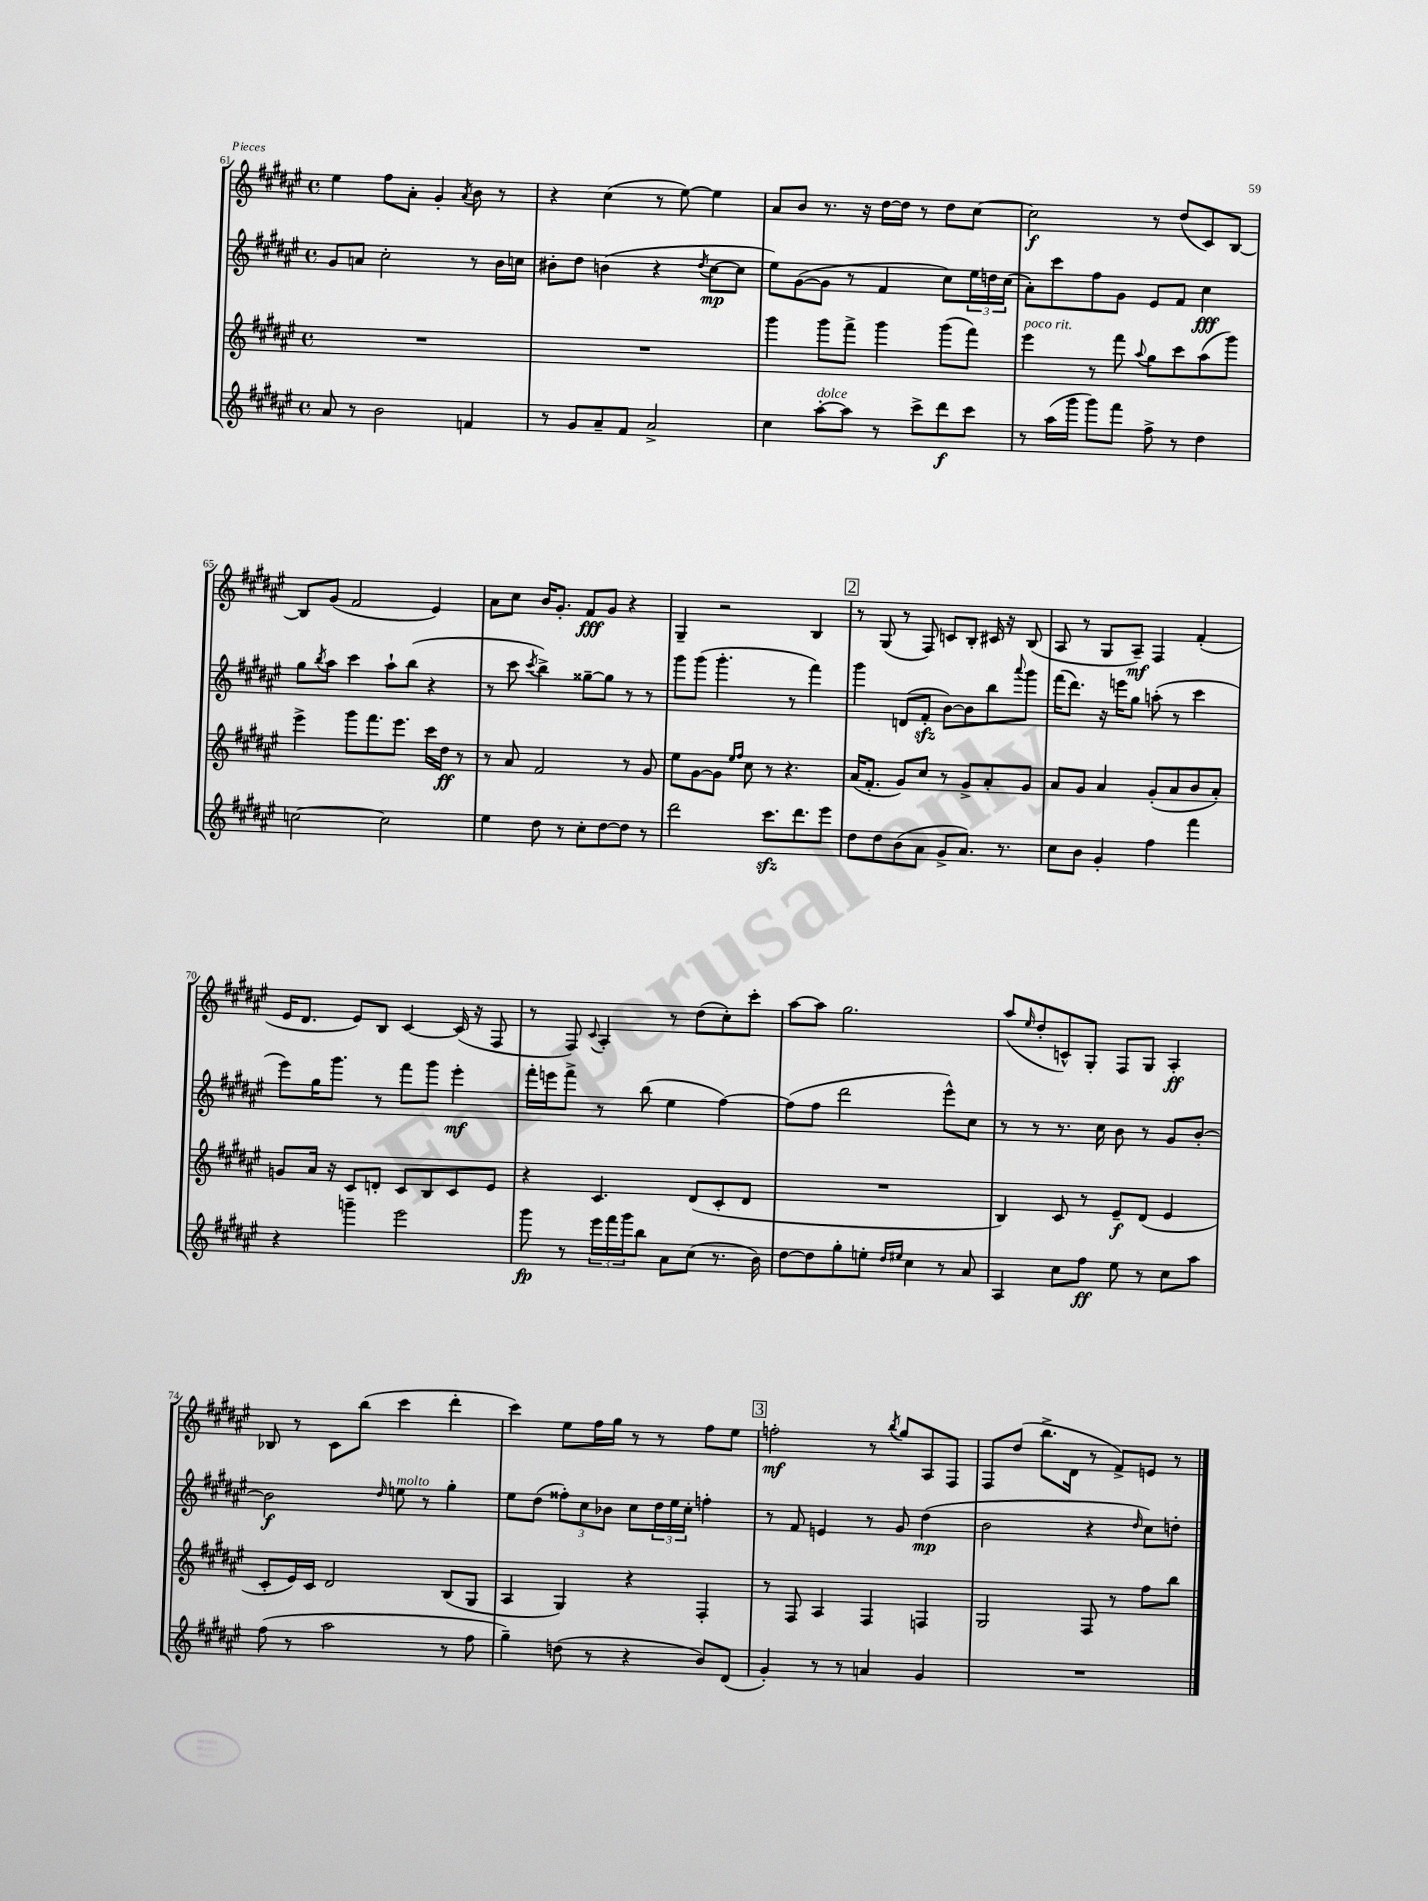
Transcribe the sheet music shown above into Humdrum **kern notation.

**kern	**dynam	**kern	**dynam	**kern	**dynam	**kern	**dynam
*part4	*part4	*part3	*part3	*part2	*part2	*part1	*part1
*staff4	*staff4	*staff3	*staff3	*staff2	*staff2	*staff1	*staff1
*clefG2	*	*clefG2	*	*clefG2	*	*clefG2	*
*k[f#c#g#d#a#e#]	*	*k[f#c#g#d#a#e#]	*	*k[f#c#g#d#a#e#]	*	*k[f#c#g#d#a#e#]	*
*M4/4	*	*M4/4	*	*M4/4	*	*M4/4	*
*met(c)	*	*met(c)	*	*met(c)	*	*met(c)	*
=61	=61	=61	=61	=61	=61	=61	=61
8a#/	.	1r	.	8g#/L	.	4ee#\	.
8r	.	.	.	8an/J	.	.	.
2b\	.	.	.	2cc#'\	.	8ff#\L	.
.	.	.	.	.	.	8a#'\J	.
.	.	.	.	.	.	4g#'/	.
.	.	.	.	.	.	8qa#/	.
4fn/	.	.	.	8r	.	8b\	.
.	.	.	.	16b\LL	.	8r	.
.	.	.	.	16ccn\JJ	.	.	.
=62	=62	=62	=62	=62	=62	=62	=62
8r	.	1r	.	8b#X'\L	.	4r	.
8g#/L	.	.	.	8dd#\J	.	.	.
8a#~/	.	.	.	(4bn\	.	(4cc#\	.
8f#/J	.	.	.	.	.	.	.
2a#^/	.	.	.	4r	.	8r	.
.	.	.	.	.	.	[8ee#\)	.
.	.	.	.	8qdd#/	.	.	.
.	.	.	.	[8cc#\L	mp	4ee#\]	.
.	.	.	.	8cc#\J]	.	.	.
=63	=63	=63	=63	=63	=63	=63	=63
4cc#\	.	4ggg#\	.	8ee#\L)	.	8a#/L	.
.	.	.	.	([8g#\	.	8b/J	.
!LO:TX:a:i:t=dolce	!	!	!	!	!	!	!
[8aa#'\L	.	8ggg#\L	.	8g#\J]	.	8.r	.
8aa#\J]	.	8fff#^\J	.	8r	.	.	.
.	.	.	.	.	.	16r	.
8r	.	4ggg#\	.	4f#/	.	[16dd#\LL	.
.	.	.	.	.	.	16dd#\JJ]	.
8ccc#^\L	.	.	.	.	.	8r	.
8ddd#\	f	(8ggg#\L	.	8cc#\L)	.	8dd#\L	.
8ccc#\J	.	8fff#\J)	.	24ee#\L	.	[8cc#\J	.
.	.	.	.	24ddn\	.	.	.
.	.	.	.	(24cc#\JJ	.	.	.
=64	=64	=64	=64	=64	=64	=64	=64
!	!	!LO:TX:a:i:t=poco rit.	!	!	!	!	!
8r	.	4eee#\	.	8a#'\L)	.	2cc#\]	f
(16aa#\LL	.	.	.	8ccc#\	.	.	.
16ggg#\JJ	.	.	.	.	.	.	.
8ggg#\L)	.	8r	.	8ff#\	.	.	.
8fff#\J	.	8fff#\	.	8g#\J	.	.	.
.	.	8qqaa#/	.	.	.	.	.
8ff#^\	.	8gg#\L	.	8e#/L	.	8r	.
8r	.	8ccc#\	.	8f#/J	.	(8dd#/L	.
4dd#\	.	(8aa#\	.	4cc#\	fff	8c#/)	.
.	.	8ggg#\J)	.	.	.	[8B/J	.
!!LO:LB:g=z
=65	=65	=65	=65	=65	=65	=65	=65
[2ccn\	.	4eee#^\	.	8gg#\L	.	8B/L]	.
.	.	.	.	8qbb/	.	.	.
.	.	.	.	8aa#\J	.	(8g#/J	.
.	.	8ggg#\L	.	4ccc#\	.	2f#/	.
.	.	8.fff#\	.	.	.	.	.
2cc\]	.	.	.	8aa#`\L	.	.	.
.	.	8.eee#\J	.	.	.	.	.
.	.	.	.	(8bb\J	.	.	.
.	.	16ccc#\LL	.	4r	.	4e#/)	.
.	.	16dd#\JJ	ff	.	.	.	.
.	.	8r	.	.	.	.	.
=66	=66	=66	=66	=66	=66	=66	=66
4ee#\	.	8r	.	8r	.	8a#\L	.
.	.	8a#/	.	8ccc#\	.	8cc#\J	.
.	.	.	.	8qccc#/	.	.	.
8dd#\	.	2f#/	.	4bb^\)	.	16b/KL	.
.	.	.	.	.	.	8.g#'/J	.
8r	.	.	.	.	.	.	.
8cc#'\L	.	.	.	[8gg##X~\L	.	8f#/L	fff
[8dd#\	.	.	.	8gg##\J]	.	8g#/J	.
8dd#\J]	.	8r	.	8r	.	4r	.
8r	.	8g#/	.	8r	.	.	.
=67	=67	=67	=67	=67	=67	=67	=67
2ddd#\	.	8ee#\L	.	8ggg#\L	.	4G#~/	.
.	.	[8g#\	.	(8ggg#\J	.	.	.
.	.	8g#\J]	.	4.ggg#'\	.	2r	.
.	.	16qqee#/LL	.	.	.	.	.
.	.	16qqff#/JJ	.	.	.	.	.
.	.	8cc#\	.	.	.	.	.
8.ccc#zz\L	.	8r	.	.	.	.	.
.	.	4.r	.	8r	.	.	.
8.ddd#\	.	.	.	.	.	.	.
.	.	.	.	4fff#\)	.	4B/	.
8eee#\J	.	.	.	.	.	.	.
!!LO:REH:place=s1:t=2
=68	=68	=68	=68	=68	=68	=68	=68
8dd#\L	.	(16a#/KL	.	4ggg#\	.	8r	.
.	.	8.f#'/J	.	.	.	.	.
8dd#\	.	.	.	.	.	(8G#/	.
(8b\	.	8g#/L)	.	(8dn/L	.	8r	.
8a#\J	.	8cc#/J	.	8f#zz'/J	.	8F#/)	.
8g#^/L	.	8r	.	[8b\L)	.	8cn/L	.
8.a#/J)	.	8g#^/L	.	8b\]	.	8B'/J	.
.	.	8a#'/	.	8bb\	.	16c#X/	.
8.r	.	.	.	.	.	16r	.
.	.	.	.	8qqaaa#/	.	.	.
.	.	8g#/J	.	8ggg#\J	.	(8B/	.
=69	=69	=69	=69	=69	=69	=69	=69
8cc#\L	.	8a#/L	.	(16fff#\KL	.	8A#/	.
.	.	.	.	8.ddd#\J)	.	.	.
8b\J	.	8g#/J	.	.	.	8r	.
4g#'/	.	4a#/	.	16r	.	8G#/L	.
.	.	.	.	16eeen\KL	.	.	.
.	.	.	.	8gg#\J	.	8A#~/J)	mf
4ff#\	.	(8g#'/L	.	(8aan'\	.	4F#/	.
.	.	8a#/	.	8r	.	.	.
4fff#\	.	8b/	.	4ccc#\	.	(4f#'/	.
.	.	8a#'/J)	.	.	.	.	.
!!LO:LB:g=z
=70	=70	=70	=70	=70	=70	=70	=70
4r	.	8gn/L	.	8eee#\L)	.	16e#/KL	.
.	.	.	.	.	.	8.d#/J	.
.	.	16a#/Jk	.	16gg#\K	.	.	.
.	.	16r	.	8.ggg#\J	.	.	.
4gggn~\	.	8c#/L	.	.	.	8e#/L)	.
.	.	8dn'/J	.	8r	.	8B/J	.
2eee#\	.	8c#/L	.	8fff#\L	.	[4c#/	.
.	.	8B/	.	8ggg#\J	.	.	.
.	.	8c#/	.	4eee#'\	mf	(16c#/]	.
.	.	.	.	.	.	16r	.
.	.	8e#/J	.	.	.	8F#/	.
=71	=71	=71	=71	=71	=71	=71	=71
8ggg#\	fp	4r	.	16fff#'\LL	.	8r	.
.	.	.	.	16eeen\J	.	.	.
8r	.	.	.	8fff#^\J	.	8F#/)	.
.	.	.	.	.	.	8qqc#/	.
24eee#\LL	.	4.c#/	.	8r	.	4A#'/	.
24fff#\	.	.	.	.	.	.	.
24ggg#\J	.	.	.	.	.	.	.
8bb\J	.	.	.	(8bb\	.	.	.
8a#\L	.	.	.	4ee#\	.	8r	.
(8cc#\J	.	(8d#/L	.	.	.	(8dd#\L	.
8.r	.	8c#'/	.	[4ff#\)	.	8cc#'\)	.
.	.	8d#/J	.	.	.	8ccc#'\J	.
16b\)	.	.	.	.	.	.	.
=72	=72	=72	=72	=72	=72	=72	=72
[8dd#\L	.	1r	.	(8ff#\L]	.	[8aa#\L	.
8dd#\]	.	.	.	8ff#\J	.	8aa#\J]	.
8gg#'\	.	.	.	2ddd#\	.	2.gg#\	.
8een'\J	.	.	.	.	.	.	.
16qqdd#/LL	.	.	.	.	.	.	.
16qqee#X/JJ	.	.	.	.	.	.	.
4cc#\	.	.	.	.	.	.	.
8r	.	.	.	8eee#^^\L)	.	.	.
8a#/	.	.	.	8cc#\J	.	.	.
=73	=73	=73	=73	=73	=73	=73	=73
4A#/	.	4B/)	.	8r	.	(8aa#/L	.
.	.	.	.	.	.	16qqee#/	.
.	.	.	.	8r	.	8dd#'/	.
8cc#\L	.	8c#/	.	8.r	.	8cn^^/)	.
8ff#\J	ff	8r	.	.	.	8G#'/J	.
.	.	.	.	16cc#\	.	.	.
8ee#\	.	8e#~/L	f	8b\	.	8F#/L	.
8r	.	(8d#/J	.	8r	.	8G#/J	.
8cc#\L	.	4e#/	.	8g#/L	.	4A#'/	ff
8aa#\J	.	.	.	[8b'/J	.	.	.
!!LO:LB:g=z
=74	=74	=74	=74	=74	=74	=74	=74
(8ff#\	.	8c#'/L	.	2b\]	f	8B-X/	.
8r	.	16e#/L)	.	.	.	8r	.
.	.	16c#/JJ	.	.	.	.	.
2aa#\	.	2d#/	.	.	.	8c#\L	.
.	.	.	.	.	.	(8bb\J	.
.	.	.	.	16qqdd#/	.	.	.
!	!	!	!	!LO:TX:a:i:t=molto	!	!	!
.	.	.	.	8een\	.	4ccc#\	.
.	.	.	.	8r	.	.	.
8r	.	(8B/L	.	4gg#'\	.	4ddd#'\	.
8ff#\	.	8G#/J	.	.	.	.	.
=75	=75	=75	=75	=75	=75	=75	=75
4gg#~\)	.	4A#/	.	8ee#\L	.	4ccc#\)	.
.	.	.	.	(8dd#\J	.	.	.
(8ddn\	.	4G#/)	.	12ff##X'\L)	.	8ee#\L	.
.	.	.	.	12cc#\	.	.	.
8r	.	.	.	.	.	16ff#\L	.
.	.	.	.	12b-X\J	.	.	.
.	.	.	.	.	.	16gg#\JJ	.
4r	.	4r	.	8cc#\L	.	8r	.
.	.	.	.	24dd#\L	.	8r	.
.	.	.	.	24ee#\	.	.	.
.	.	.	.	24cc#'\JJ	.	.	.
8b/L)	.	4F#'/	.	4ffn'\	.	8ff#\L	.
(8d#/J	.	.	.	.	.	8ee#\J	.
!!LO:REH:place=s1:t=3
=76	=76	=76	=76	=76	=76	=76	=76
4g#'/)	.	8r	.	8r	.	2ffn'\	mf
.	.	8F#/	.	8f#/	.	.	.
8r	.	4A#/	.	4en/	.	.	.
8r	.	.	.	.	.	.	.
4an/	.	4F#/	.	8r	.	8r	.
.	.	.	.	.	.	8qbb/	.
.	.	.	.	8g#/	.	8gg#/L	.
4g#/	.	4Fn/	.	(4dd#\	mp	8A#/	.
.	.	.	.	.	.	8F#/J	.
=77	=77	=77	=77	=77	=77	=77	=77
1r	.	2G#/	.	2b\	.	8F#/L	.
.	.	.	.	.	.	(8dd#/J	.
.	.	.	.	.	.	8.bb^\L	.
.	.	.	.	.	.	16d#\Jk	.
.	.	8F#/	.	4r	.	8r	.
.	.	8r	.	.	.	8f#^/L)	.
.	.	.	.	16qqdd#/	.	.	.
.	.	8ff#\L	.	8cc#\L)	.	8en/J	.
.	.	8bb\J	.	8ddn'\J	.	8r	.
==	==	==	==	==	==	==	==
*-	*-	*-	*-	*-	*-	*-	*-
